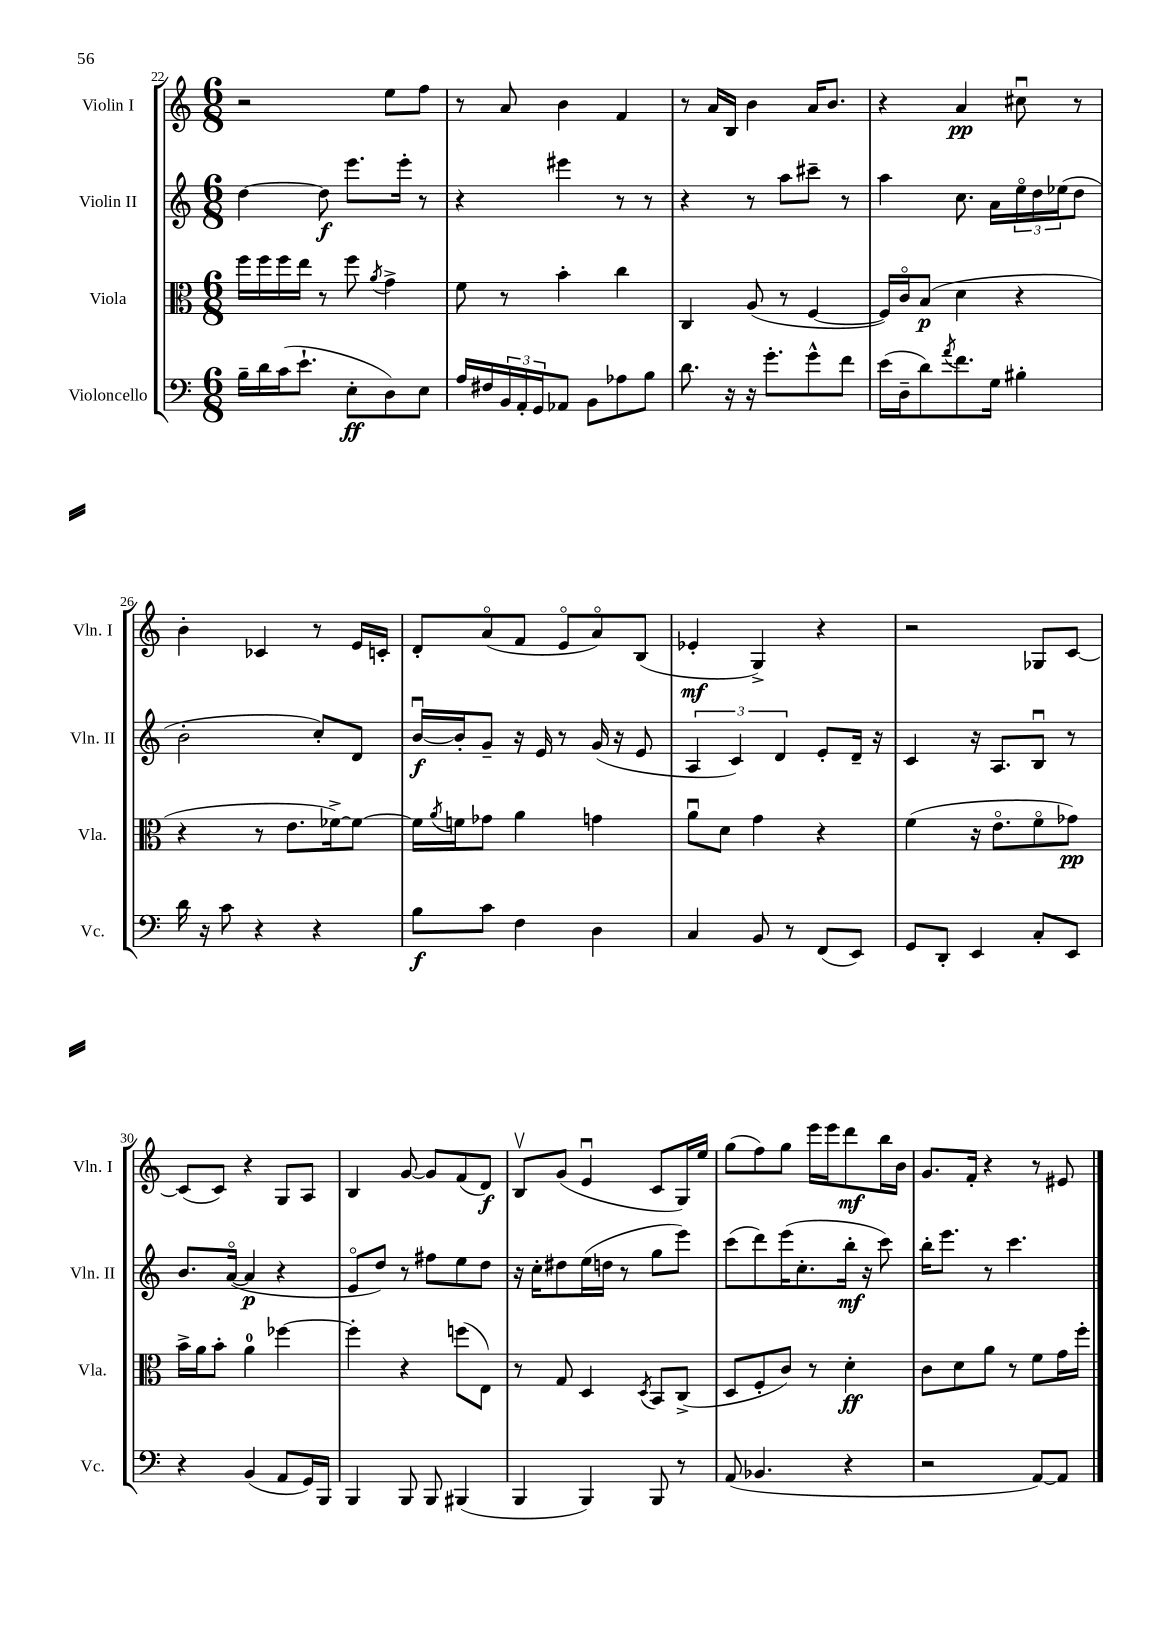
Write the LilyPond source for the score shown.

<<
\new StaffGroup <<
\new Staff = "s0" \with { instrumentName = "Violin I" shortInstrumentName = "Vln. I" } {
    \clef treble \key c \major \numericTimeSignature \time 6/8
    r2 e''8 f''8 |
    r8 a'8 b'4 f'4 |
    r8 a'16 b16 b'4 a'16 b'8. |
    r4 a'4\pp cis''8\downbow r8 |
    b'4-. ces'4 r8 e'16 c'16-. |
    d'8-. a'8\flageolet( f'8 e'8\flageolet a'8\flageolet) b8( |
    ees'4-.\mf g4->) r4 |
    r2 ges8 c'8~ |
    c'8( c'8) r4 g8 a8 |
    b4 g'8~ g'8 f'8( d'8\f) |
    b8\upbow g'8( e'4\downbow c'8 g16) e''16 |
    g''8( f''8) g''8 e'''16 e'''16 d'''8\mf b''16 b'16 |
    g'8. f'16-. r4 r8 eis'8 \bar "|." |
}
\new Staff = "s1" \with { instrumentName = "Violin II" shortInstrumentName = "Vln. II" } {
    \clef treble \key c \major \numericTimeSignature \time 6/8
    d''4~ d''8\f e'''8. e'''16-. r8 |
    r4 eis'''4 r8 r8 |
    r4 r8 a''8 cis'''8-- r8 |
    a''4 c''8. a'16 \tuplet 3/2 { e''16\flageolet d''16 ees''16( } d''8 |
    b'2-. c''8-.) d'8 |
    b'16~\downbow\f b'16-. g'8-- r16 e'16 r8 g'16( r16 e'8 |
    \tuplet 3/2 { a4 c'4) d'4 } e'8-. d'16-- r16 |
    c'4 r16 a8. b8\downbow r8 |
    b'8. a'16~\flageolet( a'4\p r4 |
    e'8\flageolet d''8) r8 fis''8 e''8 d''8 |
    r16 c''16-. dis''8 e''16( d''16 r8 g''8 e'''8) |
    c'''8( d'''8) e'''16( c''8.-. b''16-.\mf r16 c'''8) |
    b''16-. e'''8. r8 c'''4. \bar "|." |
}
\new Staff = "s2" \with { instrumentName = "Viola" shortInstrumentName = "Vla." } {
    \clef alto \key c \major \numericTimeSignature \time 6/8
    f''16 f''16 f''16 e''16 r8 f''8 \acciaccatura { a'8 } g'4-> |
    f'8 r8 b'4-. c''4 |
    c4 a8( r8 f4~ |
    f16) c'16\flageolet b8\p( d'4 r4 |
    r4 r8 e'8. fes'16~->) fes'8~ |
    fes'16 \acciaccatura { a'8 } f'16 ges'8 a'4 g'4 |
    a'8\downbow d'8 g'4 r4 |
    f'4( r16 e'8.\flageolet f'8\flageolet ges'8\pp) |
    b'16-> a'16 b'8-. a'4-0 fes''4~ |
    fes''4-. r4 f''8( e8) |
    r8 g8 d4 \acciaccatura { d8 } b,8 c8->( |
    d8 f8-. c'8) r8 d'4-.\ff |
    c'8 d'8 a'8 r8 f'8 g'16 f''16-. \bar "|." |
}
\new Staff = "s3" \with { instrumentName = "Violoncello" shortInstrumentName = "Vc." } {
    \clef bass \key c \major \numericTimeSignature \time 6/8
    b16-- d'16 c'16( e'8.-! e8-.\ff d8) e8 |
    a16 fis16 \tuplet 3/2 { b,16 a,16-. g,16 } aes,8 b,8 aes8 b8 |
    d'8. r16 r16 g'8.-. g'8-^ f'8 |
    e'16( d16-- d'8) \acciaccatura { a'8 } f'8. g16 bis4-. |
    d'16 r16 c'8 r4 r4 |
    b8\f c'8 f4 d4 |
    c4 b,8 r8 f,8( e,8) |
    g,8 d,8-. e,4 c8-. e,8 |
    r4 b,4( a,8 g,16) b,,16 |
    b,,4 b,,8 b,,8 bis,,4( |
    b,,4 b,,4) b,,8 r8 |
    a,8( bes,4. r4 |
    r2 a,8~) a,8 \bar "|." |
}
>>
>>
\layout { \context { \Score currentBarNumber = #22 } }
